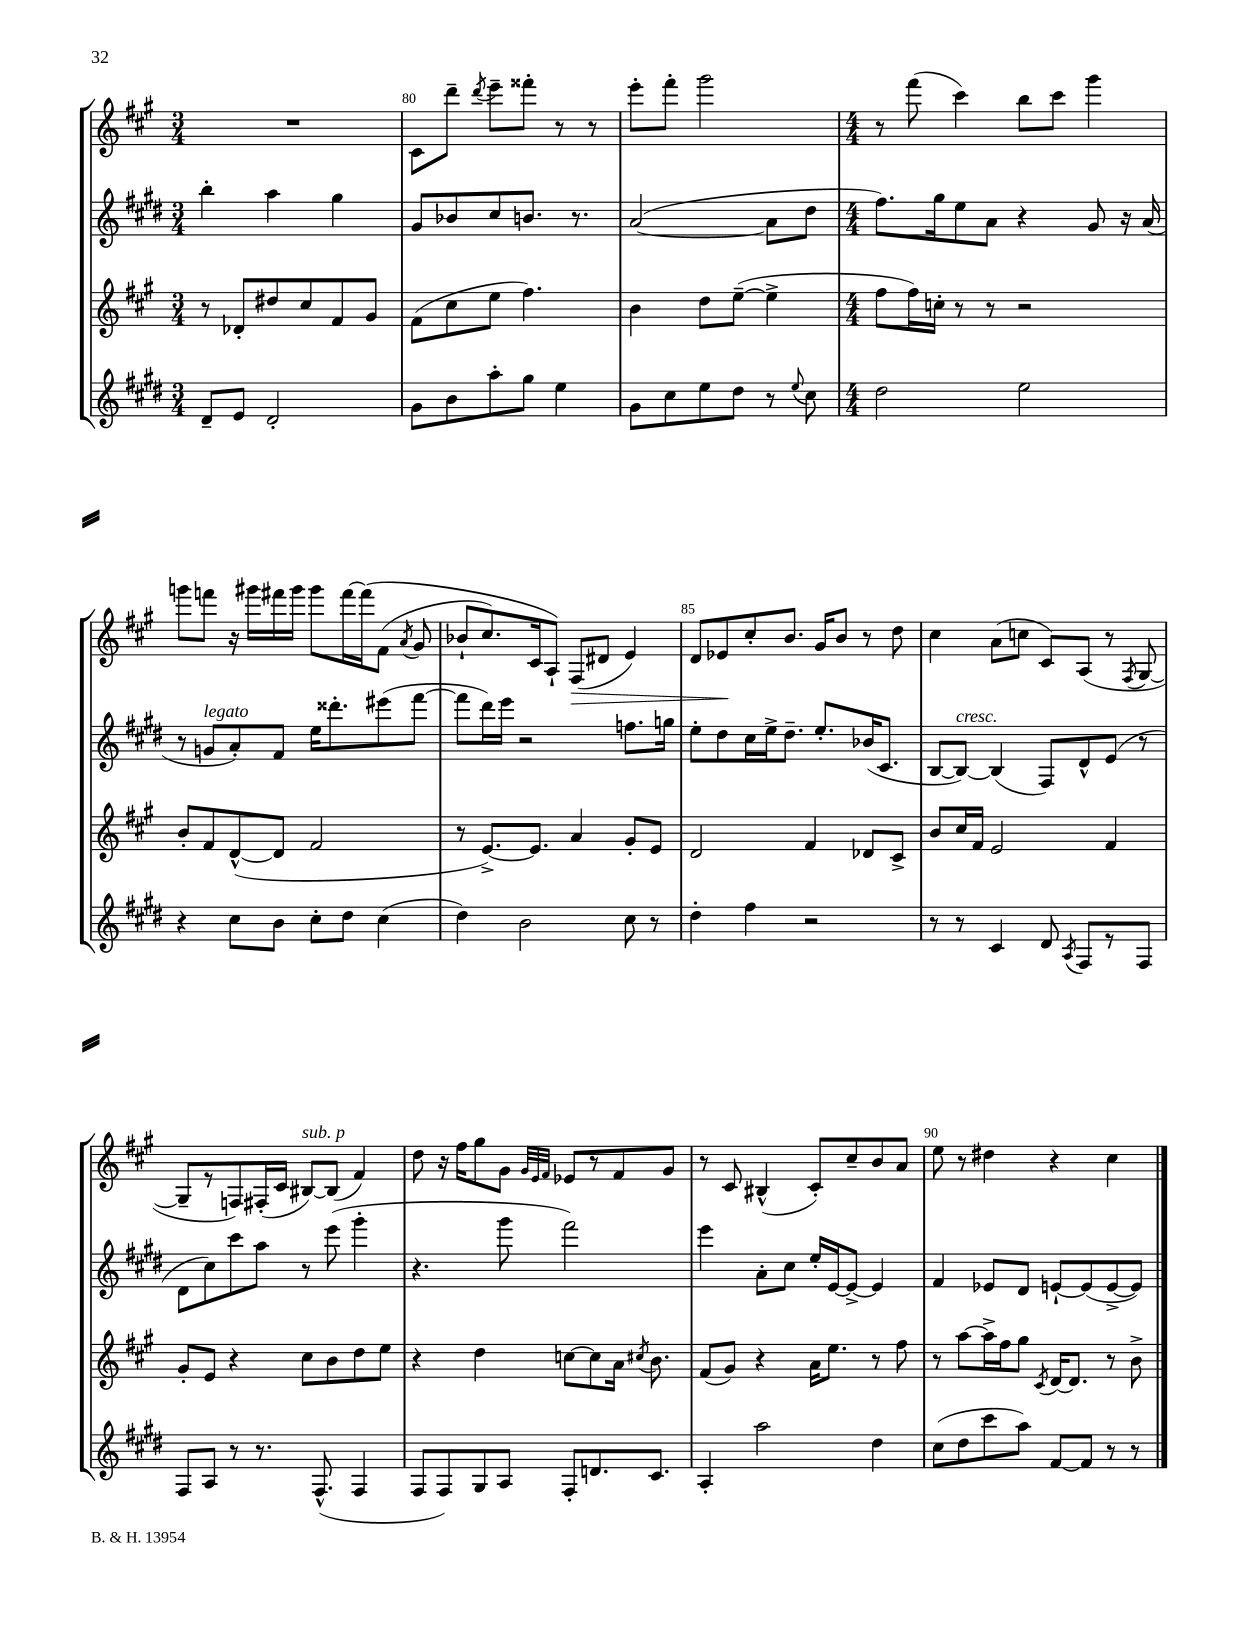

**kern	**kern	**kern	**kern	**dynam
*part4	*part3	*part2	*part1	*part1
*staff4	*staff3	*staff2	*staff1	*staff1
*clefG2	*clefG2	*clefG2	*clefG2	*
*k[f#c#g#d#]	*k[f#c#g#]	*k[f#c#g#d#]	*k[f#c#g#]	*
*M3/4	*M3/4	*M3/4	*M3/4	*
=79	=79	=79	=79	=79
8d#~/L	8r	4bb'\	2.r	.
8e/J	8d-X'/L	.	.	.
2d#'/	8dd#X/	4aa\	.	.
.	8cc#/	.	.	.
.	8f#/	4gg#\	.	.
.	8g#/J	.	.	.
=80	=80	=80	=80	=80
8g#\L	(8f#\L	8g#/L	8c#\L	.
8b\	8cc#\	8b-X/	8ddd~\J	.
.	.	.	8qddd/	.
8aa'\	8ee\J	8cc#/	8eee~\L	.
8gg#\J	4.ff#\)	8.bn/J	8fff##X'\J	.
4ee\	.	.	8r	.
.	.	8.r	.	.
.	.	.	8r	.
=81	=81	=81	=81	=81
8g#\L	4b\	([2a/	8eee'\L	.
8cc#\	.	.	8fff#'\J	.
8ee\	8dd\L	.	2ggg#\	.
8dd#\J	([8ee~\J	.	.	.
8r	4ee^\]	8a\L]	.	.
8qqee/	.	.	.	.
8cc#\	.	8dd#\J	.	.
=82	=82	=82	=82	=82
*M4/4	*M4/4	*M4/4	*M4/4	*
2dd#\	8ff#\L	8.ff#\L)	8r	.
.	16ff#\L)	.	(8fff#\	.
.	16ccn'\JJ	16gg#\k	.	.
.	8r	8ee\	4ccc#\)	.
.	8r	8a\J	.	.
2ee\	2r	4r	8bb\L	.
.	.	.	8ccc#\J	.
.	.	8g#/	4ggg#\	.
.	.	16r	.	.
.	.	(16a/	.	.
!!LO:LB:g=z
=83	=83	=83	=83	=83
4r	8b'/L	8r	8gggn\L	.
!	!	!LO:TX:a:i:t=legato	!	!
.	8f#/	8gn/L	8fffn\J	.
8cc#\L	([8d^^/	8a'/)	16r	.
.	.	.	16ggg#X\LL	.
8b\J	8d/J]	8f#/J	16fff#X\	.
.	.	.	16ggg#\JJ	.
8cc#'\L	2f#/	16ee\KL	8ggg#\L	.
.	.	8.ddd##X'\	.	.
8dd#\J	.	.	[16fff#\L	.
.	.	.	(16fff#\J]	.
(4cc#\	.	(8eee#X\	(8f#\J	.
.	.	.	8qa/	.
.	.	[8fff#\J	8g#/	.
=84	=84	=84	=84	=84
4dd#\)	8r	8fff#\L]	8b-X`/L	.
.	[8.e^/L)	16ddd#\L)	8.cc#/)	.
.	.	16eee\JJ	.	.
2b\	.	2r	.	.
.	8.e/J]	.	16c#/k	.
.	.	.	8A`/J)	.
!	!	!	!	!LO:HP:b
.	4a/	.	(8F#/L	>
.	.	.	8d#X/J	.
8cc#\	8g#'/L	8.ffn\L	4e/)	.
8r	8e/J	.	.	.
.	.	16ggn\Jk	.	.
=85	=85	=85	=85	=85
4dd#'\	2d/	8ee'\L	8d/L	.
.	.	8dd#\	8e-X/	.
4ff#\	.	16cc#\L	8cc#'/	]
.	.	16ee^\J	.	.
.	.	8.dd#~\J	8.b/J	.
2r	4f#/	.	.	.
.	.	8.ee'/L	16g#/KL	.
.	.	.	8b/J	.
.	8d-X/L	(16b-X/K	8r	.
.	.	8.c#/J	.	.
.	8c#^/J	.	8dd\	.
=86	=86	=86	=86	=86
8r	8b/L	[8B/L	4cc#\	.
!	!	!LO:TX:a:i:t=cresc.	!	!
8r	16cc#/L	8B/J_)	.	.
.	16f#/JJ	.	.	.
4c#/	2e/	(4B/]	(8a\L	.
.	.	.	8ccn\J	.
8d#/	.	8F#/L)	8c#/L)	.
8qA/	.	.	.	.
8F#/L	.	8d#^^/	(8A/J	.
8r	4f#/	(8e/J	8r	.
.	.	.	8qF#/	.
8F#/J	.	8r	[8G#/	.
!!LO:LB:g=z
=87	=87	=87	=87	=87
8F#/L	8g#'/L	8d#\L	8G#~/L]	.
8A/J	8e/J	8cc#\)	8r	.
8r	4r	8ccc#\	8Fn/)	.
8.r	.	8aa\J	(16F#X'/L	.
.	.	.	16c#/JJ	.
!	!	!	!LO:TX:a:i:t=sub. p	!
.	8cc#\L	8r	[8B#X/L)	.
(8.F#^^/	.	.	.	.
.	8b\	(8eee\	(8B#/J]	.
4F#/	8dd\	4ggg#'\	4f#/)	.
.	8ee\J	.	.	.
=88	=88	=88	=88	=88
8F#/L	4r	4.r	8dd\	.
8F#/)	.	.	16r	.
.	.	.	16ff#\KL	.
8G#/	4dd\	.	8gg#\	.
8A/J	.	8ggg#\	8g#\J	.
.	.	.	32qqg#/LLL	.
.	.	.	32qqe/	.
.	.	.	32qqf#/JJJ	.
8F#'/L	[8ccn\L	2fff#\)	8e-X/L	.
8.dn/	8cc\]	.	8r	.
.	16a\Jk	.	8f#/	.
.	8qcc#X/	.	.	.
8.c#/J	8.b\	.	.	.
.	.	.	8g#/J	.
=89	=89	=89	=89	=89
4A'/	(8f#/L	4eee\	8r	.
.	8g#/J)	.	8c#/	.
2aa\	4r	8a'\L	(4B#X^^/	.
.	.	8cc#\J	.	.
.	16a\KL	16ee'/LL	8c#'/L)	.
.	8.ee\J	[16e/J	.	.
.	.	8e^/J_	8cc#~/	.
4dd#\	8r	4e/]	8b/	.
.	8ff#\	.	8a/J	.
=90	=90	=90	=90	=90
(8cc#\L	8r	4f#/	8ee\	.
8dd#\	[8aa\L	.	8r	.
8ccc#\	16aa^\L]	8e-X/L	4dd#X\	.
.	16ff#\J	.	.	.
8aa\J)	8gg#\J	8d#/J	.	.
.	8qc#/	.	.	.
[8f#/L	[16d/KL	[8en`/L	4r	.
.	8.d/J]	.	.	.
8f#/J]	.	(8e/]	.	.
8r	8r	[8e^/	4cc#\	.
8r	8b^\	8e/J])	.	.
==	==	==	==	==
*-	*-	*-	*-	*-
